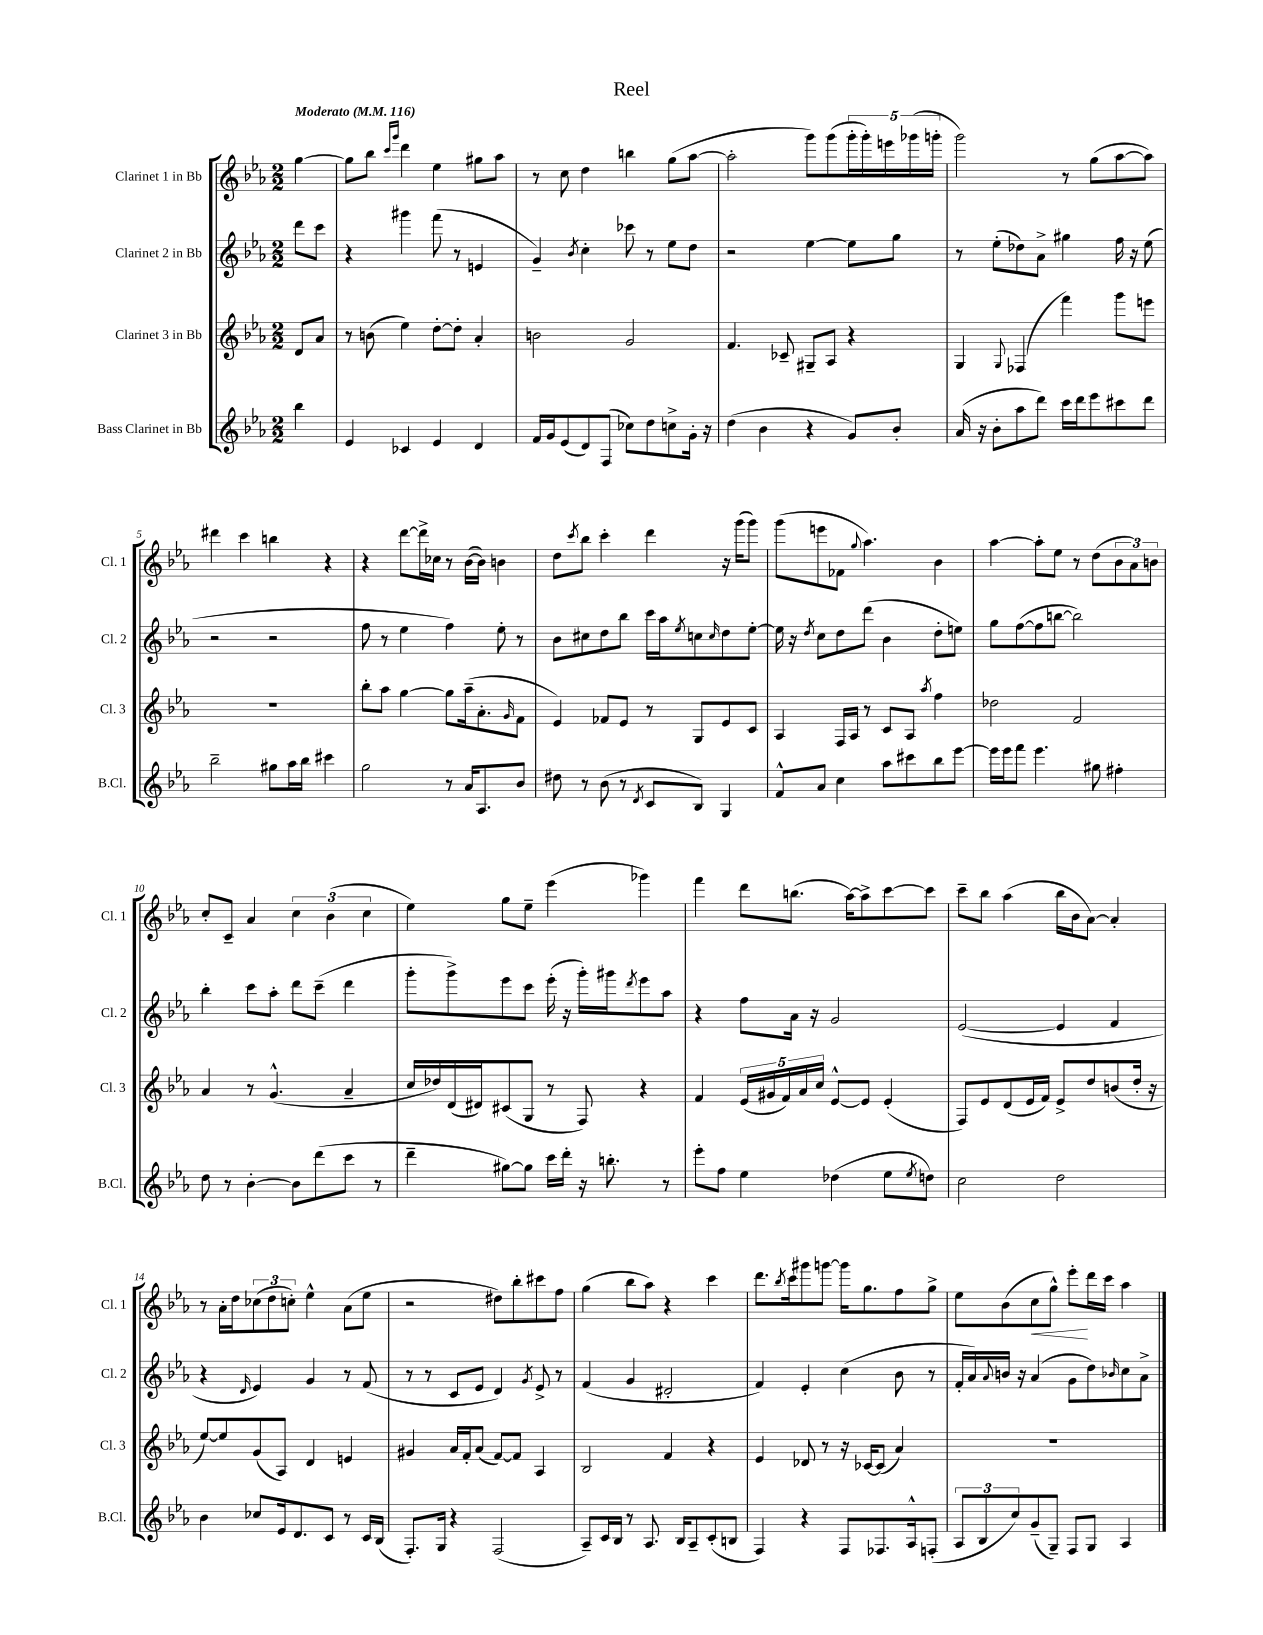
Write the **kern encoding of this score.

**kern	**kern	**kern	**kern
*staff4	*staff3	*staff2	*staff1
*clefG2	*clefG2	*clefG2	*clefG2
*k[b-e-a-]	*k[b-e-a-]	*k[b-e-a-]	*k[b-e-a-]
*M2/2	*M2/2	*M2/2	*M2/2
*MM116	*MM116	*MM116	*MM116
4bb-	8d	8ddd	[4gg
.	8a-	8ccc	.
=	=	=	=
4e-	8r	4r	8gg]
.	(8b	.	8bb-
.	.	.	16qqccc
.	.	.	16qqggg
4c-	4ee-)	4ggg#	4ddd
4e-	[8dd'	(8fff	4ee-
.	8dd']	8r	.
4d	4a-'	4e	8gg#
.	.	.	8aa-
=	=	=	=
16f	2b	4g~)	8r
16g	.	.	.
(8e-	.	.	8cc
.	.	8qb-	.
8d)	.	4cc'	4dd
(8F	.	.	.
8cc-)	2g	8ccc-	4bb
8dd	.	8r	.
8cc^	.	8ee-	(8gg
16g'	.	8dd	[8aa-
16r	.	.	.
=	=	=	=
(4dd	4.f	2r	2aa-']
4b-	.	.	.
.	8c-~	.	.
4r	8G#~	[4ee-	8ggg)
.	8A-	.	(8ggg
8g)	4r	8ee-]	20ggg'
.	.	.	20ggg')
.	.	.	20eee
8b-'	.	8gg	.
.	.	.	(20ggg-
.	.	.	20ggg'
=	=	=	=
(16a-	4G	8r	2ggg)
16r	.	.	.
8b-'	.	(8ee-'	.
.	8qqG	.	.
8aa-	(4F-	8dd-)	.
8ddd)	.	8a-^	.
16ccc	4fff)	4gg#	8r
16ddd	.	.	.
8eee-	.	.	(8gg
8ccc#	8ggg	16ff	[8aa-
.	.	16r	.
8ddd	8eee	(8ee-	8aa-])
=	=	=	=
2bb-~	1r	2r	4ddd#
.	.	.	4ccc
8gg#	.	2r	4bb
16aa-	.	.	.
16bb-	.	.	.
4ccc#	.	.	4r
=	=	=	=
2gg	8bb-'	8ff	4r
.	8aa-	8r	.
.	[4gg	4ee-	[8ddd
.	.	.	16ddd^]
.	.	.	16cc-
8r	8gg]	4ff)	8r
16a-	(16aa-~	.	([16b-
8.A-	8.a-'	.	16b-])
.	.	8ee-'	4b
.	16qqg	.	.
8b-	8f	8r	.
=	=	=	=
8dd#	4e-)	8b-	8dd
.	.	.	8qccc
8r	.	8cc#	8bb-
(8b-	8f-	8dd	4ccc'
8r	8e-	8bb-	.
8qd	.	.	.
8c	8r	16ccc	4ddd
.	.	16aa-	.
.	.	8qee-	.
8B-)	8G	8cc	.
.	.	16qqcc	.
4G	8e-	8dd	16r
.	.	.	(16ggg
.	8c	[8ee-'	8ggg)
=	=	=	=
8f^^	4A-	16ee-]	(8ggg
.	.	16r	.
.	.	8qdd	.
8a-	.	8cc	8eee
4cc	16F	8dd	8f-
.	16A-	.	.
.	.	.	8qqgg
.	8r	(8ddd	4.aa-)
8aa-	8c	4b-	.
8ccc#	8A-	.	.
.	8qaa-	.	.
8bb-	4ff	8dd'	4b-
[8eee-	.	8ee)	.
=	=	=	=
16eee-]	2dd-	8gg	[4aa-
16eee-	.	.	.
8fff	.	([8ff	.
4.eee-	.	8ff]	8aa-']
.	.	[8bb	8ee-
.	2f	2bb])	8r
8gg#	.	.	(8dd
4ff#'	.	.	12b-
.	.	.	12a-)
.	.	.	12b
=	=	=	=
8dd	4a-	4bb-'	8cc'
8r	.	.	8c~
[4b-'	8r	8ccc	4a-
.	(4.g^^	8aa-'	.
8b-]	.	8ddd	6cc
(8ddd	.	(8ccc~	.
.	.	.	(6b-
8ccc	4a-~	4ddd	.
.	.	.	6cc
8r	.	.	.
=	=	=	=
4ddd~	16cc	8ggg'	4ee-)
.	16dd-)	.	.
.	(16d	8ggg^)	.
.	16d#)	.	.
[8gg#)	(8c#	8eee-	8gg
8gg#]	8G	8ccc	8ee-~
16ccc	8r	(16eee-'	(4eee-
16ddd'	.	16r	.
16r	8F)	16ggg')	.
8.bb'	.	16ggg#	.
.	.	8qddd	.
.	4r	8eee-	4ggg-)
8r	.	8aa-	.
=	=	=	=
8eee-'	4f	4r	4fff
8ff	.	.	.
4ee-	(20e-	8ff	8ddd
.	20g#	.	.
.	20f)	.	.
.	.	16a-	(8.bb
.	20a-	.	.
.	.	16r	.
.	20cc	.	.
(4dd-	[8e-^^	2g	.
.	.	.	[16aa-)
.	8e-]	.	8aa-^]
8ee-	(4e-'	.	[8ccc
8qee-	.	.	.
8dd)	.	.	8ccc]
=	=	=	=
2cc	8F)	([2e-	8ccc~
.	8e-	.	8bb-
.	(8d	.	(4aa-
.	16e-	.	.
.	16f)	.	.
2dd	8e-^	4e-]	16bb-
.	.	.	16b-
.	8dd	.	[8a-)
.	(8b	4f	4a-']
.	16dd'	.	.
.	16r	.	.
=	=	=	=
4b-	[8ee-)	4r	8r
.	8ee-]	.	16a-'
.	.	.	16dd
.	.	16qqd	.
8cc-	(8g	4e-)	(12cc-
.	.	.	12dd
16e-	8A-)	.	.
.	.	.	12cc')
8.d	.	.	.
.	4d	4g	4ee-^^
8c	.	.	.
8r	4e	8r	(8a-
16c	.	(8f	8ee-
(16B-	.	.	.
=	=	=	=
8.F')	4g#	8r	2r
.	.	8r	.
16G	.	.	.
4r	16a-	8c	.
.	16f'	.	.
.	(8a-	8e-	.
(2F	[8f)	4d)	8dd#)
.	8f]	.	8bb-'
.	.	8qg	.
.	4A-	8e-^	8ccc#
.	.	8r	8ff
=	=	=	=
8A-~)	2B-	(4f	(4gg
16c	.	.	.
16B-	.	.	.
8r	.	4g	8bb-
8.A-	.	.	8aa-)
.	4f	2d#'	4r
16B-	.	.	.
8A-~	.	.	.
(8c'	4r	.	4ccc
8B	.	.	.
=	=	=	=
4F)	4e-	4f)	8.ddd
.	.	.	8qbb-
.	.	.	16ccc
4r	8d-	4e-'	8ggg#
.	8r	.	[8ggg
8F	16r	(4cc	16ggg]
.	[16c-	.	8.gg
8.F-	(8c-]	.	.
.	4a-)	8b-	8ff
16A-^^	.	.	.
(8F'	.	8r	8gg^
=	=	=	=
12A-	1r	16f'	8ee-
.	.	16a-)	.
12B-	.	.	.
.	.	8qqa-	.
.	.	16b	(8b-
12cc)	.	.	.
.	.	16r	.
(8g~	.	(4a-	8cc
8G~)	.	.	8gg^^)
8F	.	8g	8eee-'
8G	.	8dd)	16ddd
.	.	.	16ccc
.	.	16qqb-	.
4A-	.	8cc	4aa-
.	.	8a-^	.
==	==	==	==
*-	*-	*-	*-
